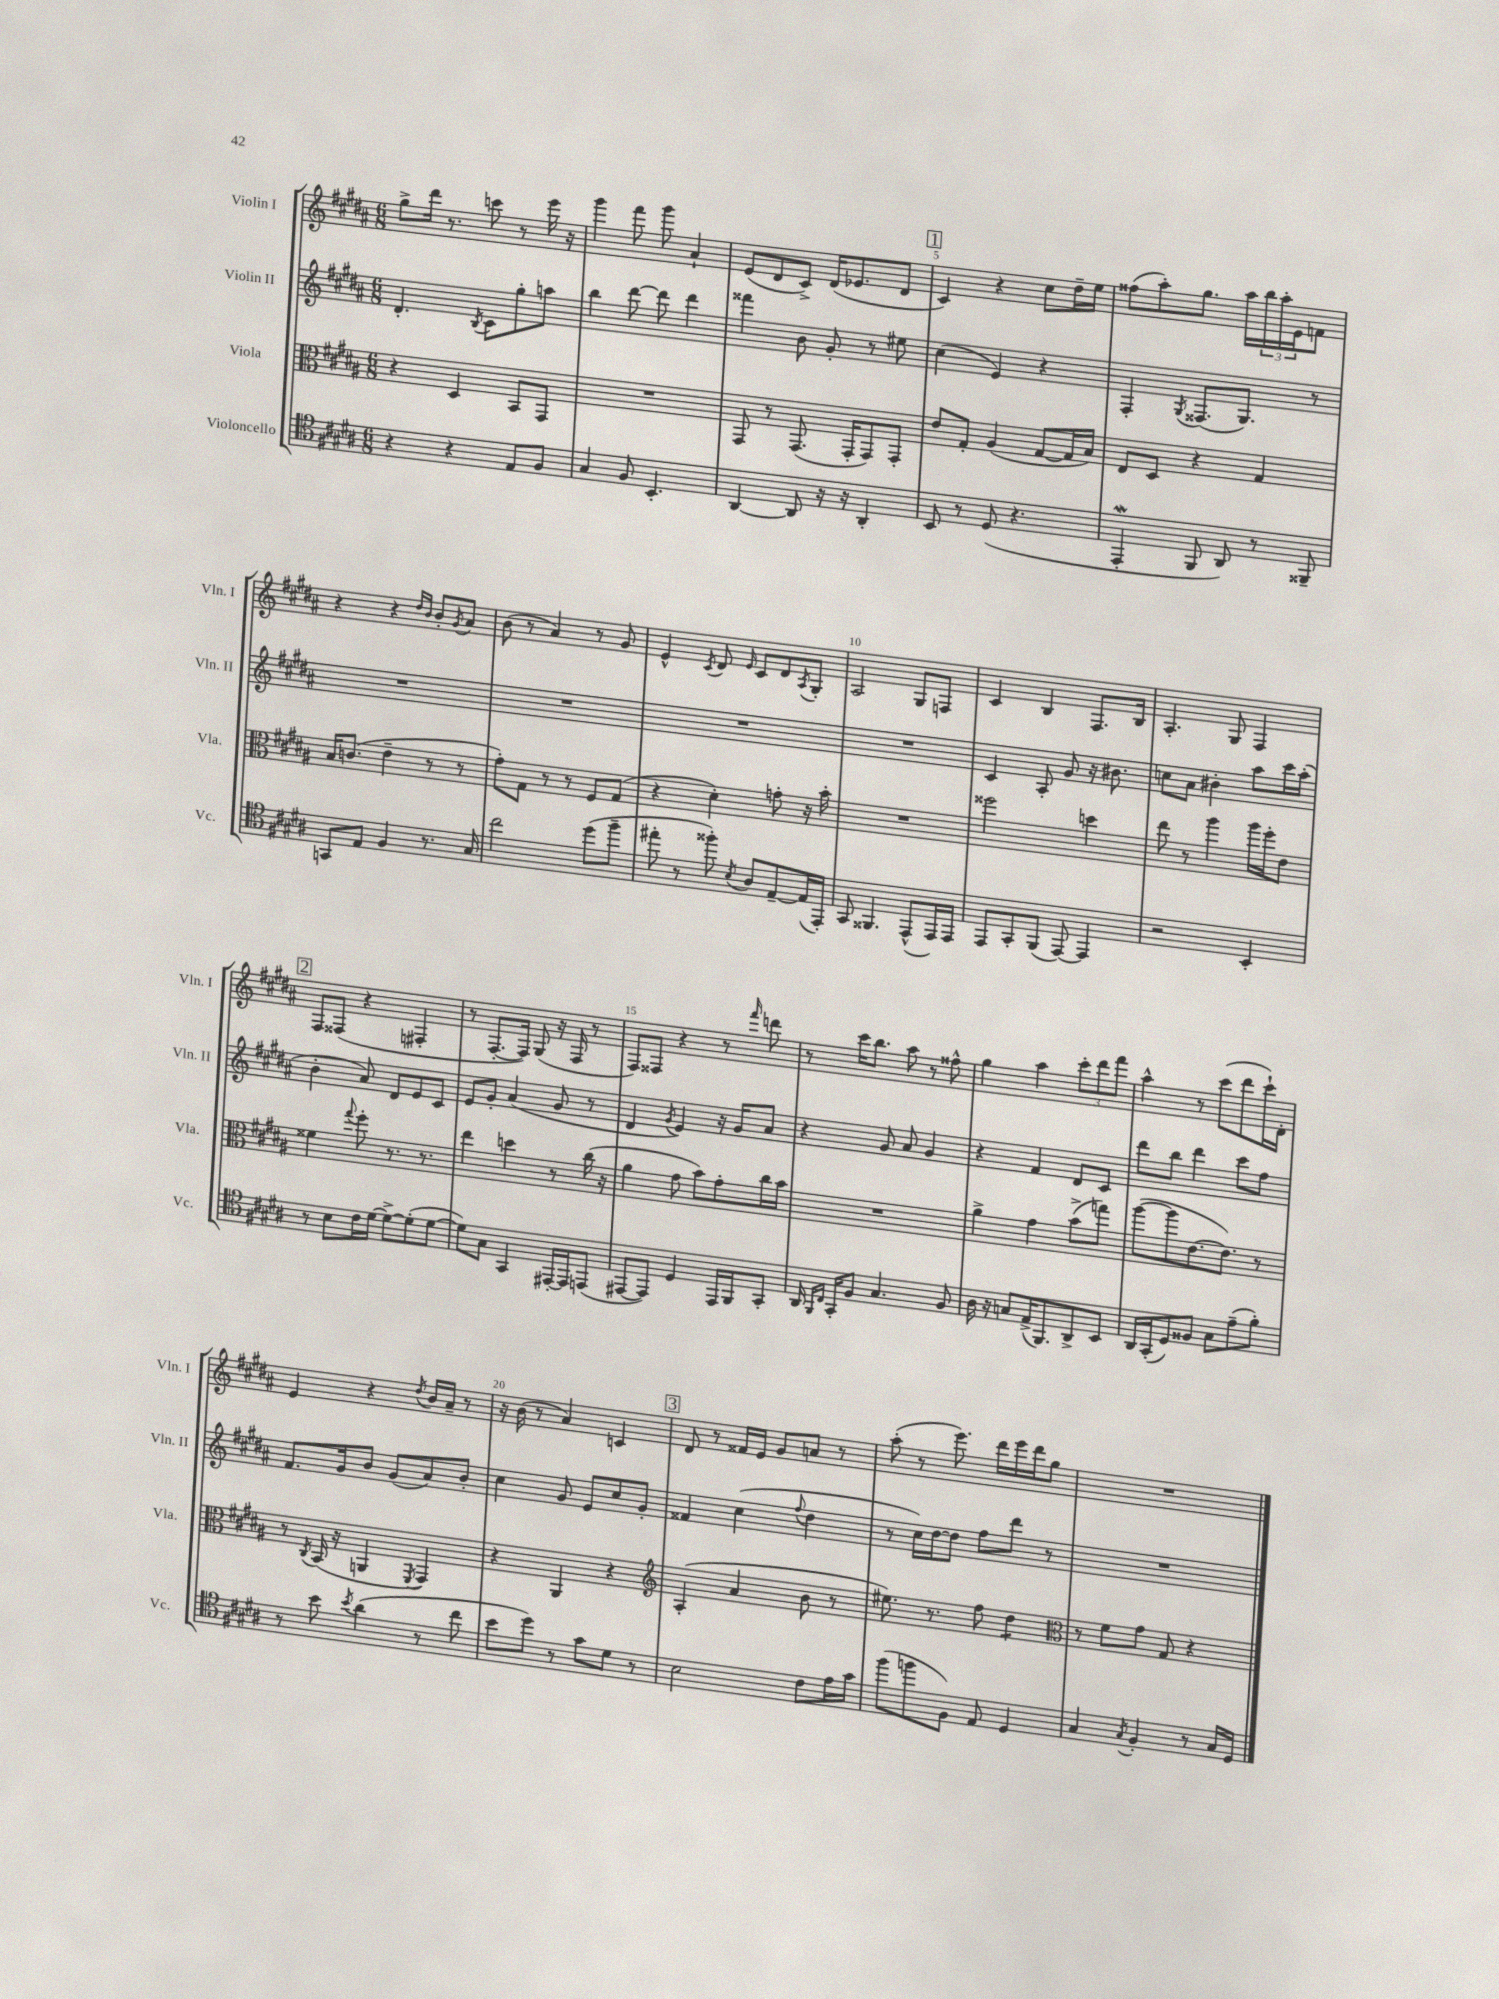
<<
\new StaffGroup <<
\new Staff = "s0" \with { instrumentName = "Violin I" shortInstrumentName = "Vln. I" } {
    \clef treble \key b \major \numericTimeSignature \time 6/8
    gis''8-> dis'''16 r8. c'''8 r8 e'''16 r16 |
    gis'''4 fis'''8 gis'''8 ais'4-! |
    e'8( dis'8 cis'8->) dis'16( ees'8. dis'8 |
    \mark \markup { \box "1" } cis'4) r4 cis''8 dis''16-- e''16 |
    fisis''8( ais''8-.) gis''8. ais''16 \tuplet 3/2 { b''16 ais''16-. e'16 } f'8 |
    r4 r4 \grace { dis''16 b'16 } b'8-. \acciaccatura { gis'8 } ais'8 |
    b'8( r8 ais'4) r8 gis'8 |
    e'4-^ \acciaccatura { cis'8 } dis'8 \grace { e'16 } cis'8 dis'8 \acciaccatura { ais8 } gis8-. |
    ais2 gis8 f8 |
    cis'4 b4 fis8. b16 |
    ais4.-. gis8 fis4 |
    \mark \markup { \box "2" } fis8 fisis8( r4 fis4-. |
    r8 fis8.~-. fis16) gis8( r16 fis16 r8 |
    fis8) fisis8 r4 r8 \grace { fis'''16 } d'''8 |
    r8 cis'''16 b''8. ais''8 r8 fisis''8-^ |
    gis''4 ais''4 \tuplet 3/2 { cis'''8-. dis'''8 fis'''8 } |
    ais''4-^ r8 cis'''8( dis'''8 cis'''16-!) dis'16-. |
    e'4 r4 \acciaccatura { dis''8 } b'16 ais'16-- r8 |
    r16 b'16( r8 ais'4) c'4 |
    \mark \markup { \box "3" } dis'8 r8 fisis'16 e'16 gis'8 a'8 r8 |
    ais''8-.( r8 e'''8.) dis'''16 e'''16 dis'''16 gis''8 |
    R2. \bar "|." |
}
\new Staff = "s1" \with { instrumentName = "Violin II" shortInstrumentName = "Vln. II" } {
    \clef treble \key b \major \numericTimeSignature \time 6/8
    dis'4.-. \acciaccatura { b8 } cis'8 gis''8-. a''8 |
    b''4 dis'''8~ dis'''8 dis'''4 |
    fisis'''4 b'8 gis'8-. r8 eis''8 |
    \mark \markup { \box "1" } cis''4( e'4) r4 |
    fis4-. \acciaccatura { gis8 } fisis8.( gis8.) r8 |
    R2. |
    R2. |
    R2. |
    R2. |
    cis'4 ais8-. gis'8 r16 bis'8. |
    c''8 ais'8 bis'4-. ais''8 cis'''16 ais''16-.( |
    \mark \markup { \box "2" } b'4-. ais'8) dis'8 e'8 cis'8 |
    e'8 gis'8-. ais'4( gis'8 r8 |
    dis'4 \acciaccatura { gis'8 } e'4) r16 gis'16 ais'8 |
    r4 gis'8 ais'8 gis'4 |
    r4 fis'4 dis'8 cis'8 |
    dis'''8 b''8 dis'''4 cis'''8 fis''8 |
    fis'8. gis'16 b'8 gis'8( ais'8) b'8-. |
    cis''4 gis'8 e'8 cis''8 gis'8-. |
    \mark \markup { \box "3" } fisis'4 cis''4( \appoggiatura { fis''8 } dis''4 |
    r8 cis''16) dis''16~ dis''8 fis''8 dis'''8 r8 |
    R2. \bar "|." |
}
\new Staff = "s2" \with { instrumentName = "Viola" shortInstrumentName = "Vla." } {
    \clef alto \key b \major \numericTimeSignature \time 6/8
    r4 dis4 b,8 gis,8 |
    R2. |
    gis,8 r8 gis,8.( gis,16-. gis,8) gis,8-. |
    \mark \markup { \box "1" } e'8 gis8-. ais4( gis8~ gis16 b16) |
    e8 dis8 r4 gis4 |
    b16 c'8.( e'4-- r8 r8 |
    gis'8-.) gis8 r8 r8 fis8 gis8( |
    r4 dis'4-.) g'8-. r16 b'16-. |
    R2. |
    fisis''2 d''4 |
    e''8 r8 ais''4 ais''16 fis''16-. e'8 |
    \mark \markup { \box "2" } fisis'4 \appoggiatura { gis''8 } fis''8-. r8. r8. |
    e''4 d''4 r8 cis''16( r16 |
    ais'4 gis'8 b'8) gis'8-. cis''16 b'16 |
    R2. |
    ais'4-> gis'4 b'8->( g''8) |
    ais''8~( ais''8 e'8.~ e'8.) r8 |
    r8 \acciaccatura { cis8 } b,16( r16 a,4 \acciaccatura { fis,8 } gis,4) |
    r4 ais,4 r4 |
    \mark \markup { \box "3" } \clef treble ais4-.( ais'4 b'8 r8 |
    eis''8.) r8. fis''8 dis''4:8 |
    \clef alto r8 fis'8 gis'8 gis8 r4 \bar "|." |
}
\new Staff = "s3" \with { instrumentName = "Violoncello" shortInstrumentName = "Vc." } {
    \clef tenor \key b \major \numericTimeSignature \time 6/8
    r4 r4 e8 fis8 |
    gis4 fis8 b,4.-. |
    ais,4~ ais,8 r16 r16 ais,4-. |
    \mark \markup { \box "1" } b,8 r8 dis8( r4. |
    e,4-.\mordent fis,8 ais,8) r8 fisis,8-- |
    g,8 e8 fis4 r8. gis16 |
    cis''2 dis''8( fis''8-- |
    eis''8-. r8 fisis''8-.) \acciaccatura { b8 } ais8 e8~-- e16( e,16-.) |
    gis,8 fisis,4. e,8-^( e,16) e,16 |
    e,8 gis,8-. fis,8( e,8~) e,4 |
    r2 b,4-. |
    \mark \markup { \box "2" } r8 b8 cis'16 dis'16~ dis'8~-> dis'8-.( dis'8~ |
    dis'8) gis8 gis,4 eis,16~-. eis,16 e,8( |
    eis,8~ eis,8) dis4 eis,16 fis,16 gis,8-. |
    ais,16 \grace { fis,16 cis16 } gis,16-. fis8 gis4. fis8 |
    ais16 r16 g8 e16->( fis,8.) ais,8-> b,8 |
    ais,16 gis,16-.( dis8) fisis8 gis8 e'8--( fis'8-.) |
    r8 b'8 \acciaccatura { b'8 } ais'4( r8 cis''8 |
    b'8 dis''8) r8 gis'8 dis'8 r8 |
    \mark \markup { \box "3" } b2 cis'8 e'16 gis'16 |
    fis''8( f''8 fis8) e8 dis4 |
    gis4 \acciaccatura { gis8 } fis4-. r8 gis16 dis16 \bar "|." |
}
>>
>>
\layout { \context { \Score currentBarNumber = #2 \override BarNumber.break-visibility = ##(#f #t #t) barNumberVisibility = #(every-nth-bar-number-visible 5) } }
